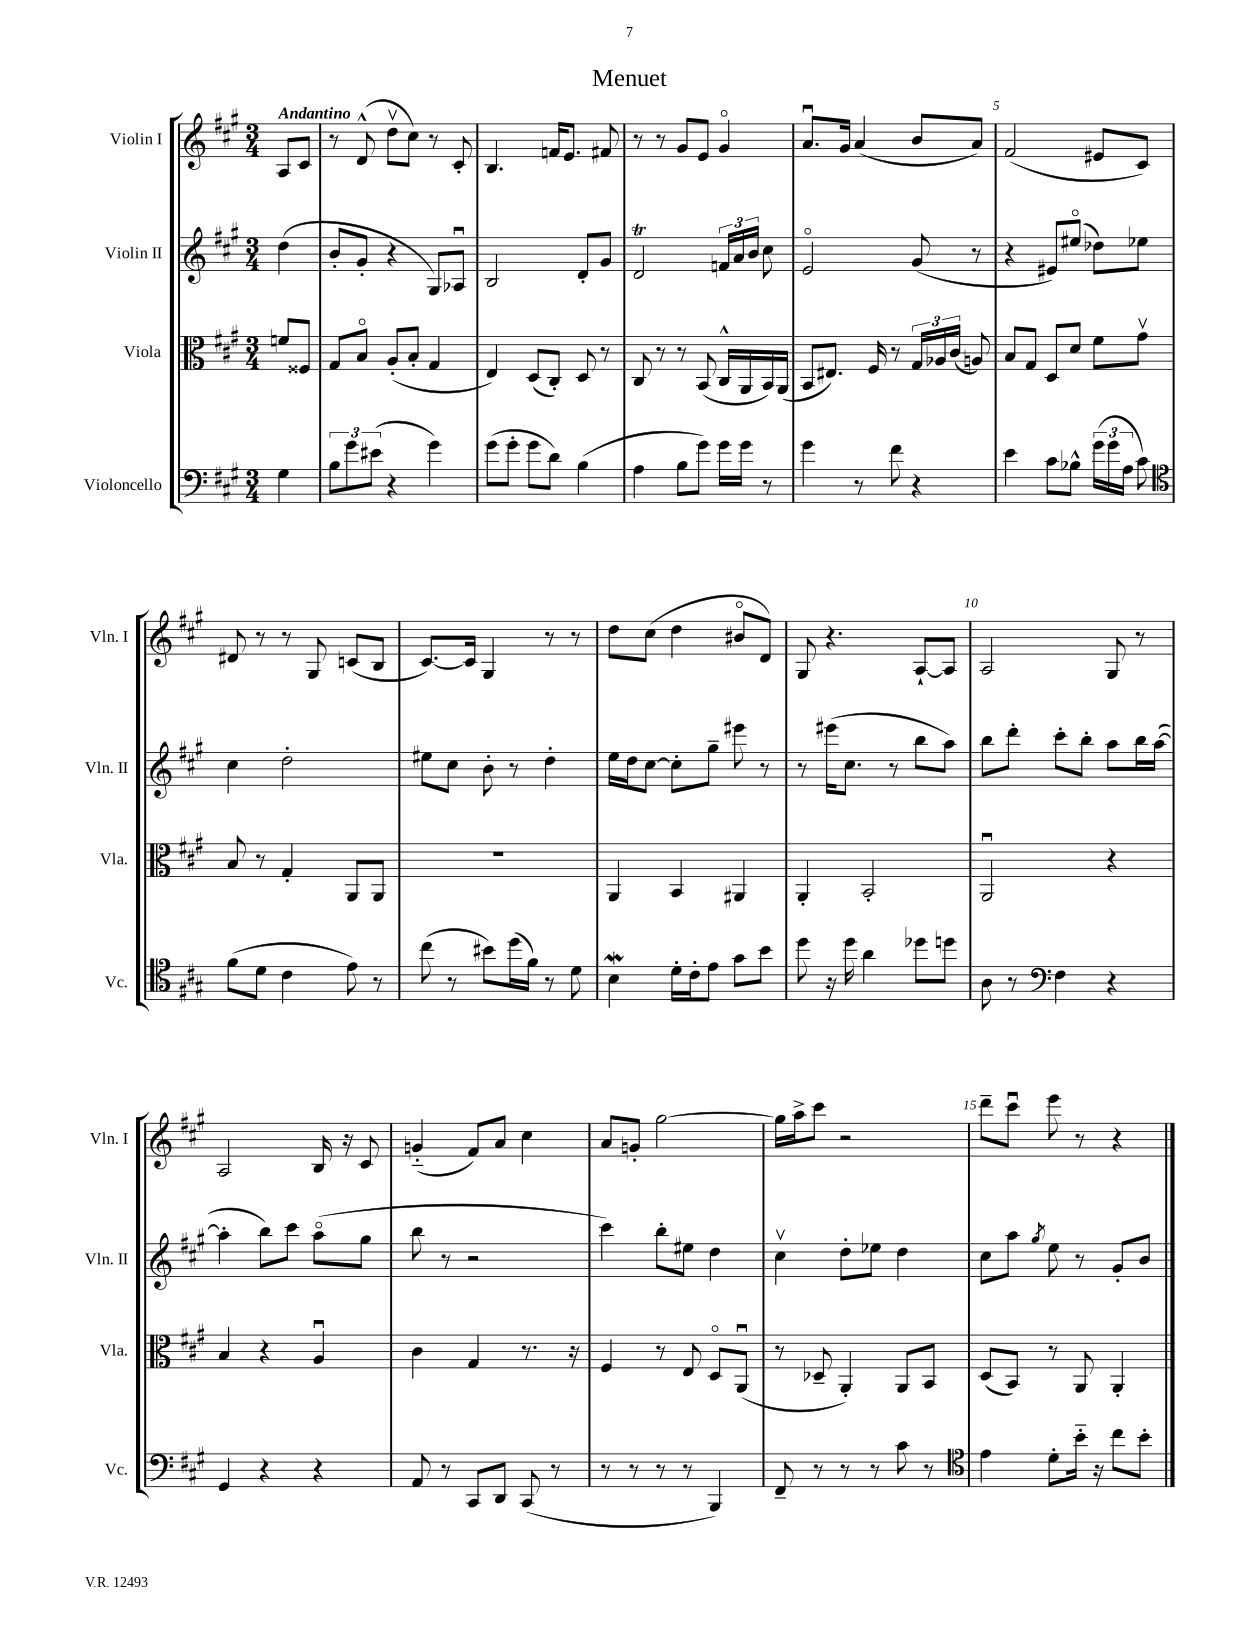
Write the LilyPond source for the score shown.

\header { title = "Menuet" }
<<
\new StaffGroup <<
\new Staff = "s0" \with { instrumentName = "Violin I" shortInstrumentName = "Vln. I" } {
    \clef treble \key a \major \numericTimeSignature \time 3/4 \partial 4 \tempo "Andantino"
    \autoBeamOff a8[ cis'8] |
    r8 d'8-^( d''8[\upbow cis''8]) r8 cis'8-. |
    b4. f'16[ e'8.] fis'8 |
    r8 r8 gis'8[ e'8] gis'4\flageolet |
    a'8.[\downbow gis'16] a'4( b'8[ a'8]) |
    fis'2( eis'8[ cis'8]) |
    dis'8 r8 r8 gis8 c'8[( b8] |
    cis'8.[~) cis'16] gis4 r8 r8 |
    d''8[ cis''8]( d''4 bis'8[\flageolet d'8]) |
    gis8 r4. a8[~-! a8] |
    a2 gis8 r8 |
    a2 b16 r16 cis'8 |
    g'4-_( fis'8[) a'8] cis''4 |
    a'8[ g'8]-. gis''2~ |
    gis''16[ a''16-> cis'''8] r2 |
    d'''8[-- cis'''8]\downbow e'''8 r8 r4 \bar "|." |
}
\new Staff = "s1" \with { instrumentName = "Violin II" shortInstrumentName = "Vln. II" } {
    \clef treble \key a \major \numericTimeSignature \time 3/4 \partial 4
    \autoBeamOff d''4( |
    b'8[-. gis'8]-. r4 gis8[) aes8]\downbow |
    b2 d'8[-. gis'8] |
    d'2\trill \tuplet 3/2 { f'16[ a'16 b'16] } cis''8 |
    e'2\flageolet gis'8( r8 |
    r4 eis'8[) eis''8]\flageolet( des''8[) ees''8] |
    cis''4 d''2-. |
    eis''8[ cis''8] b'8-. r8 d''4-. |
    e''16[ d''16 cis''8]~ cis''8[-. gis''8]-- eis'''8 r8 |
    r8 eis'''16[( cis''8.] r8 b''8[ a''8]) |
    b''8[ d'''8]-. cis'''8[-. b''8]-. a''8[ b''16 a''16]~( |
    a''4-. b''8[) cis'''8] a''8[\flageolet( gis''8] |
    b''8 r8 r2 |
    cis'''4) b''8[-. eis''8] d''4 |
    cis''4\upbow d''8[-. ees''8] d''4 |
    cis''8[ a''8] \acciaccatura { gis''8 } e''8 r8 gis'8[-. b'8] \bar "|." |
}
\new Staff = "s2" \with { instrumentName = "Viola" shortInstrumentName = "Vla." } {
    \clef alto \key a \major \numericTimeSignature \time 3/4 \partial 4
    \autoBeamOff f'8[ fisis8] |
    gis8[ b8]\flageolet a8[-.( b8]-. gis4 |
    e4) d8[( cis8]-.) d8 r8 |
    cis8 r8 r8 b,8( cis16[-^ a,16 b,16) a,16]( |
    b,8[ eis8.]) fis16 r8 \tuplet 3/2 { gis16[ aes16 cis'16]( } a8) |
    b8[ gis8] d8[ d'8] fis'8[ gis'8]\upbow |
    b8 r8 gis4-. a,8[ a,8] |
    R2. |
    a,4 b,4 ais,4 |
    a,4-. b,2-. |
    a,2\downbow r4 |
    b4 r4 a4\downbow |
    cis'4 gis4 r8. r16 |
    fis4 r8 e8 d8[\flageolet a,8]\downbow( |
    r8 des8-- a,4-.) a,8[ b,8] |
    d8[( b,8]) r8 a,8 a,4-. \bar "|." |
}
\new Staff = "s3" \with { instrumentName = "Violoncello" shortInstrumentName = "Vc." } {
    \clef bass \key a \major \numericTimeSignature \time 3/4 \partial 4
    \autoBeamOff gis4 |
    \tuplet 3/2 { b8[ gis'8 eis'8]( } r4 gis'4) |
    gis'8[( gis'8]-. gis'8[ d'8]) b4( |
    a4 b8[ gis'8]) gis'16[ gis'16] r8 |
    gis'4 r8 fis'8 r4 |
    e'4 cis'8[ bes8]-^ \tuplet 3/2 { gis'16[( gis'16 a16] } cis'8) |
    \clef tenor fis'8[( d'8] cis'4 e'8) r8 |
    cis''8( r8 bis'8[) d''16( fis'16]) r8 d'8 |
    b4\mordent d'16[-. cis'16-. e'8] gis'8[ b'8] |
    d''8 r16 d''16 a'4 des''8[ d''8] |
    a8 r8 \clef bass fis4 r4 |
    gis,4 r4 r4 |
    a,8 r8 cis,8[ d,8] cis,8( r8 |
    r8 r8 r8 r8 b,,4) |
    fis,8-- r8 r8 r8 cis'8 r8 |
    \clef tenor e'4 d'8[-. b'16]-_ r16 cis''8[ b'8]-. \bar "|." |
}
>>
>>
\layout { \context { \Score \override BarNumber.break-visibility = ##(#f #t #t) barNumberVisibility = #(every-nth-bar-number-visible 5) } }
